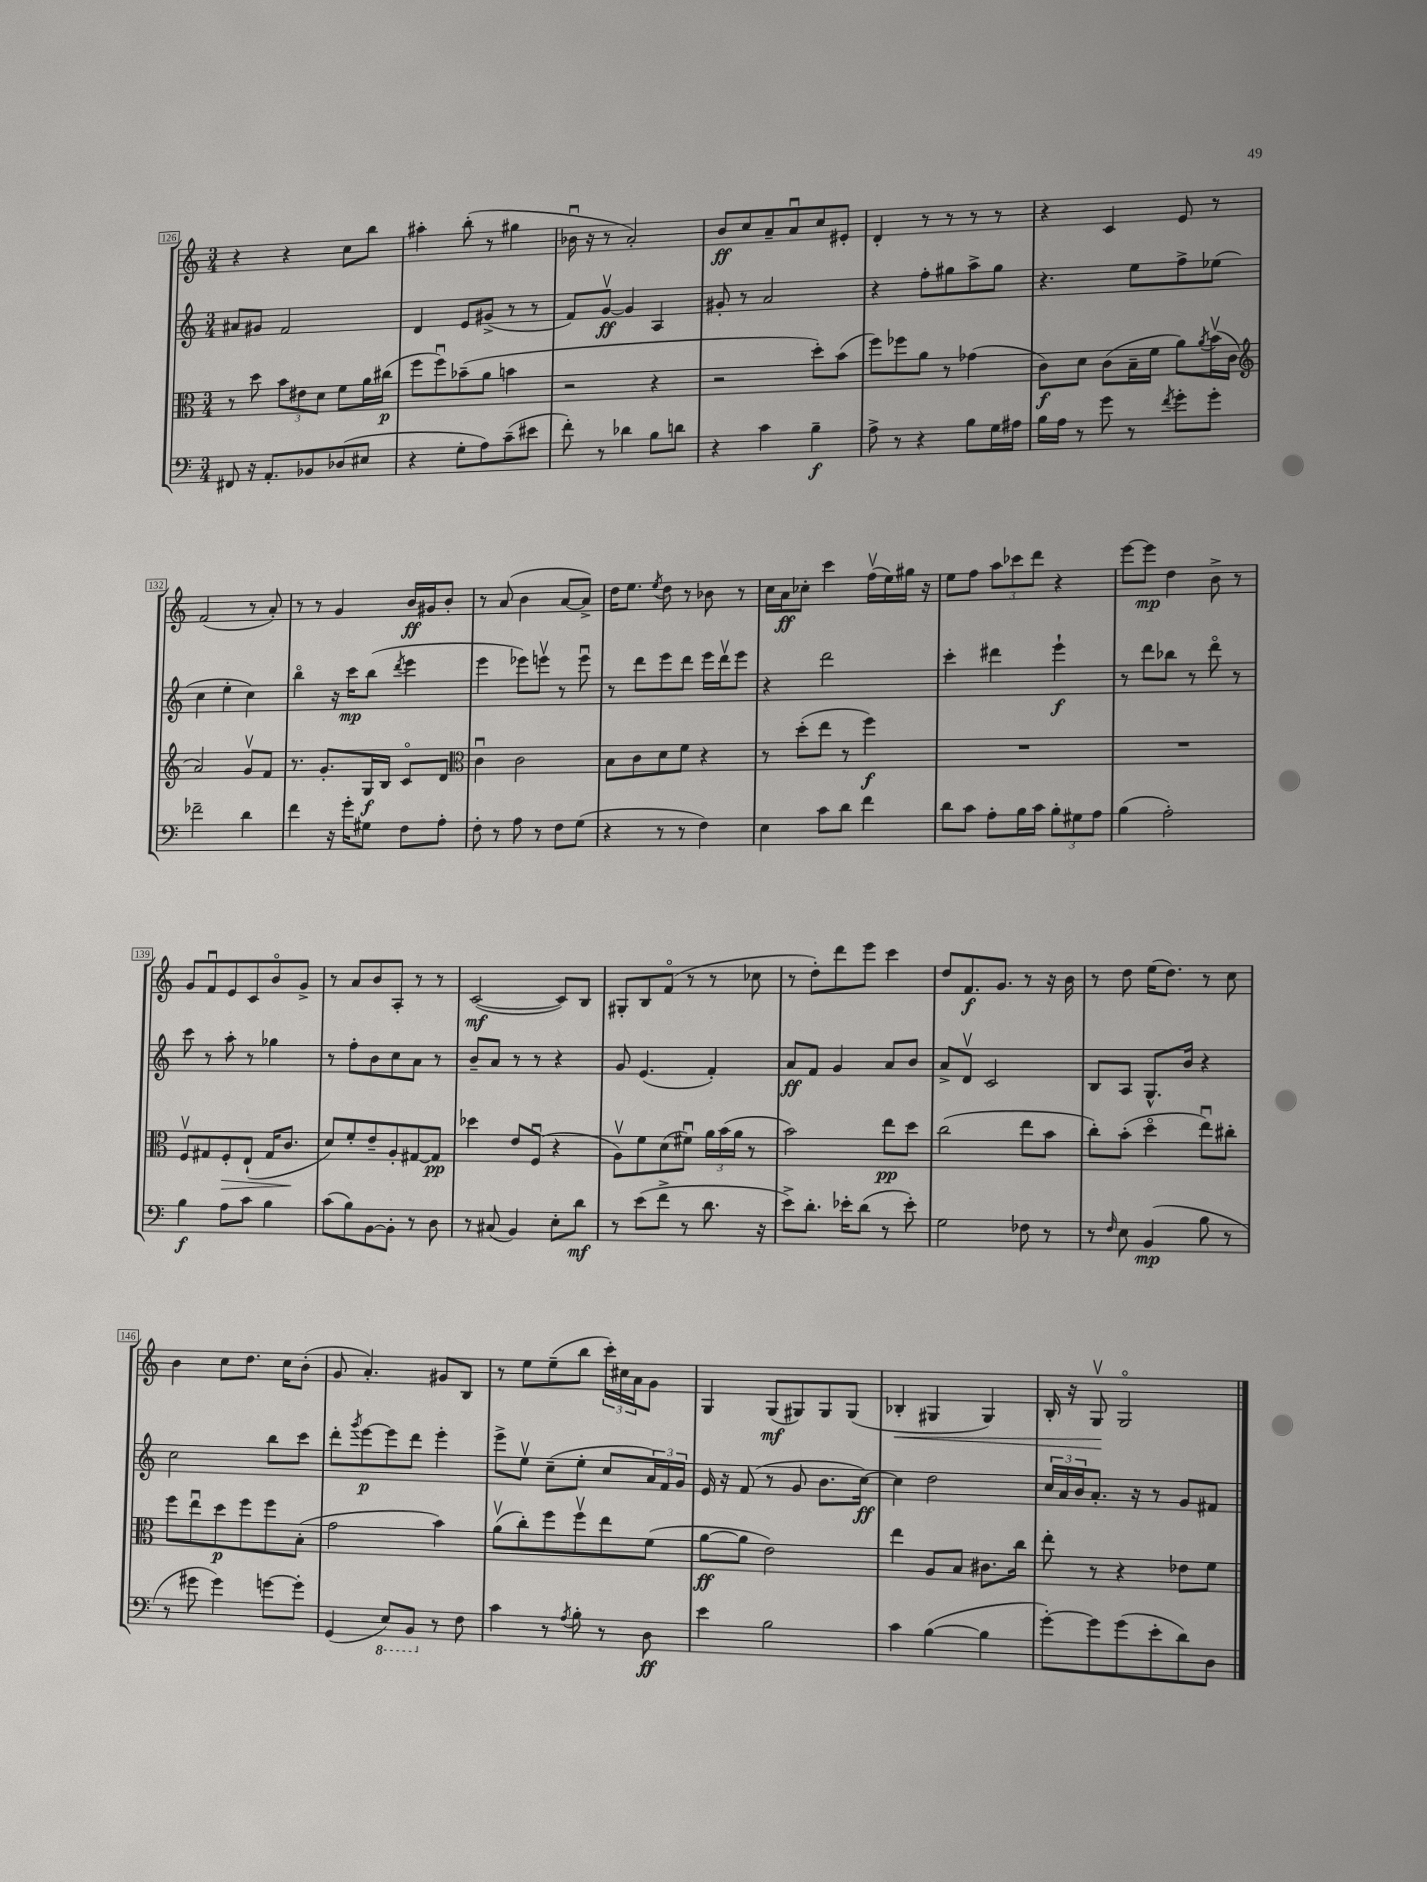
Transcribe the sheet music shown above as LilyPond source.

<<
\new StaffGroup <<
\new Staff = "s0" {
    \clef treble \key c \major \numericTimeSignature \time 3/4
    r4 r4 c''8 b''8 |
    ais''4-. b''8-.( r8 gis''4 |
    bes'16\downbow r16 r8 a'2-.) |
    b'8\ff c''8 a'8-- a'8\downbow c''8 eis'8-. |
    d'4-. r8 r8 r8 r8 |
    r4 c'4 e'8 r8 |
    f'2( r8 a'8-.) |
    r8 r8 g'4 b'16\ff gis'16 b'8-. |
    r8 a'8( b'4 a'8~ a'8->) |
    d''16 e''8. \acciaccatura { e''8 } d''8 r8 bes'8 r8 |
    c''16 a'16\ff ces''8-. c'''4 f''16\upbow( e''16) gis''16 r16 |
    e''8 f''8 \tuplet 3/2 { a''8 ces'''8 d'''8 } r4 |
    e'''8~ e'''8\mp d''4 b'8-> r8 |
    g'8 f'8\downbow e'8 c'8 b'8\flageolet g'8-> |
    r8 a'8 b'8 a8-. r8 r8 |
    c'2~\mf( c'8) b8 |
    gis8-. b8 f'8\flageolet( r8 r8 ces''8 |
    r8 d''8-.) d'''8 e'''8 c'''4 |
    d''8 f'8.\f g'8. r8 r16 b'16 |
    r8 d''8 e''16( d''8.) r8 c''8 |
    b'4 c''8 d''8. c''16 b'8-.( |
    g'8 a'4.-.) gis'8 b8 |
    r8 e''8 e''8--( b''8 \tuplet 3/2 { c'''16-.) cis''16 a'16 } g'8 |
    g4 g8\mf( gis8) gis8 gis8( |
    bes4-.\< gis4 gis4) |
    b16-. r16 g8\upbow\! g2\flageolet \bar "|." |
}
\new Staff = "s1" {
    \clef treble \key c \major \numericTimeSignature \time 3/4
    ais'8 gis'8 f'2 |
    d'4 e'8 gis'8->( r8 r8 |
    f'8) g'8~\upbow\ff g'4 a4 |
    gis'8-. r8 a'2 |
    r4 f''8-. gis''8 a''8-> gis''8 |
    r4. e''8 f''8-> ees''8( |
    c''4 e''4-. c''4) |
    b''4\flageolet r16 c'''16\mp b''8( \acciaccatura { d'''8 } e'''4 |
    e'''4 ees'''8) e'''8\upbow r8 e'''8\downbow |
    r8 d'''8 e'''8 d'''8 e'''16 d'''16\upbow e'''8 |
    r4 d'''2 |
    c'''4-. dis'''4 e'''4-!\f |
    r8 d'''8 bes''8 r8 d'''8\flageolet r8 |
    c'''8 r8 a''8-. r8 ges''4 |
    r8 f''8-. b'8 c''8 a'8 r8 |
    b'8-- a'8 r8 r8 r4 |
    g'8 e'4.( f'4-.) |
    a'8\ff f'8 g'4 a'8 b'8 |
    a'8-> d'8\upbow c'2 |
    b8 a8 g8.-^ b'16 r4 |
    c''2 b''8 c'''8 |
    d'''8-. \acciaccatura { g'''8 } e'''8~\p e'''8 d'''8 e'''4-. |
    e'''8-> e''8\upbow c''8--( e''8-. c''8 \tuplet 3/2 { a'16) f'16 g'16 } |
    e'16 r16 f'8( r8 g'8 b'8. c''16~\ff) |
    c''4 d''2 |
    \tuplet 3/2 { c''16 a'16 b'16 } a'8.-. r16 r8 g'8 fis'8 \bar "|." |
}
\new Staff = "s2" {
    \clef alto \key c \major \numericTimeSignature \time 3/4
    r8 d''8 \tuplet 3/2 { b'8 eis'8 d'8 } f'8 a'16 cis''16\p( |
    f''8 f''8\downbow) bes'8--( a'8 b'4 |
    r2 r4 |
    r2 d''8-.) b'8( |
    f''8) fes''8 a'8 r8 ges'4( |
    c'8\f) d'8 c'8( b16-- f'16 a'8) \acciaccatura { a'8 } b'16\upbow( c'16 |
    \clef treble a'2) g'8\upbow f'8 |
    r8. g'8.-. g16\f b16 c'8\flageolet d'8 |
    \clef alto c'4\downbow c'2 |
    b8 c'8 d'8 f'8 r4 |
    r8 d''8-.( e''8 r8 f''4\f) |
    R2. |
    R2. |
    f8\upbow gis8 f8-.\> e8-!( gis16 c'8.\! |
    d'8) f'8-. e'8-- a8-. gis8~ gis8\pp |
    des''4 e'8 f8\downbow( r4 |
    a8\upbow) f'8 d'8( fis'8\downbow) \tuplet 3/2 { a'16 b'16( a'16 } r8 |
    b'2) e''8\pp d''8 |
    c''2( e''8 b'8 |
    c''8-.) b'8-.( d''4\flageolet e''8\downbow) cis''8-. |
    f''8 e''8\downbow d''8\p f''8 f''8 b8-.( |
    g'2 b'4) |
    a'8\upbow( c''8-.) f''8 f''8\upbow e''8 f'8( |
    a'8~\ff a'8 e'2) |
    e''4 a8 b8 cis'8. c''16 |
    e''8-. r8 r4 ees'8 f'8 \bar "|." |
}
\new Staff = "s3" {
    \clef bass \key c \major \numericTimeSignature \time 3/4
    fis,8 r16 a,8.-. bes,8 des8( eis8 |
    r4 g8-. a8) c'8--( eis'8 |
    f'8-.) r8 des'4 b8 d'8 |
    r4 c'4 b4--\f |
    a8-> r8 r4 b8 g16 ais16 |
    b16 a16 r8 g'8 r8 \acciaccatura { f'8 } g'8-. g'8-. |
    fes'2-- d'4 |
    f'4 r16 g'16-. gis8 f8 a8-. |
    f8-. r8 a8 r8 f8 g8( |
    r4 r8 r8 f4) |
    e4 c'8 d'8 f'4 |
    d'8 c'8 a8-. b16 c'16 \tuplet 3/2 { b8-. gis8 a8 } |
    b4( a2-.) |
    b4\f a8 c'8 b4 |
    c'8( b8) b,8~ b,8-. r8 d8 |
    r8 cis8( b,4) e8-. d'8\mf |
    r8 e'8( f'8-> r8 d'8. r16 |
    e'8->) d'8.-. ees'16-. d'8( r8 ees'8-.) |
    g2 fes8 r8 |
    r8 \grace { f16 } e8 b,4\mp( b8 r8 |
    r8 gis'8 gis'4) g'8~ g'8-. |
    g,4( \ottava #-1 e,8) b,,8 \ottava #0 r8 f8 |
    c'4 r8 \acciaccatura { a8 } b8-. r8 d8\ff |
    e'4 b2 |
    c'4 b4~( b4 |
    g'8~-.) g'8 g'8( e'8-. d'8) d8 \bar "|." |
}
>>
>>
\layout { \context { \Score currentBarNumber = #126 \override BarNumber.stencil = #(make-stencil-boxer 0.1 0.3 ly:text-interface::print) } }
